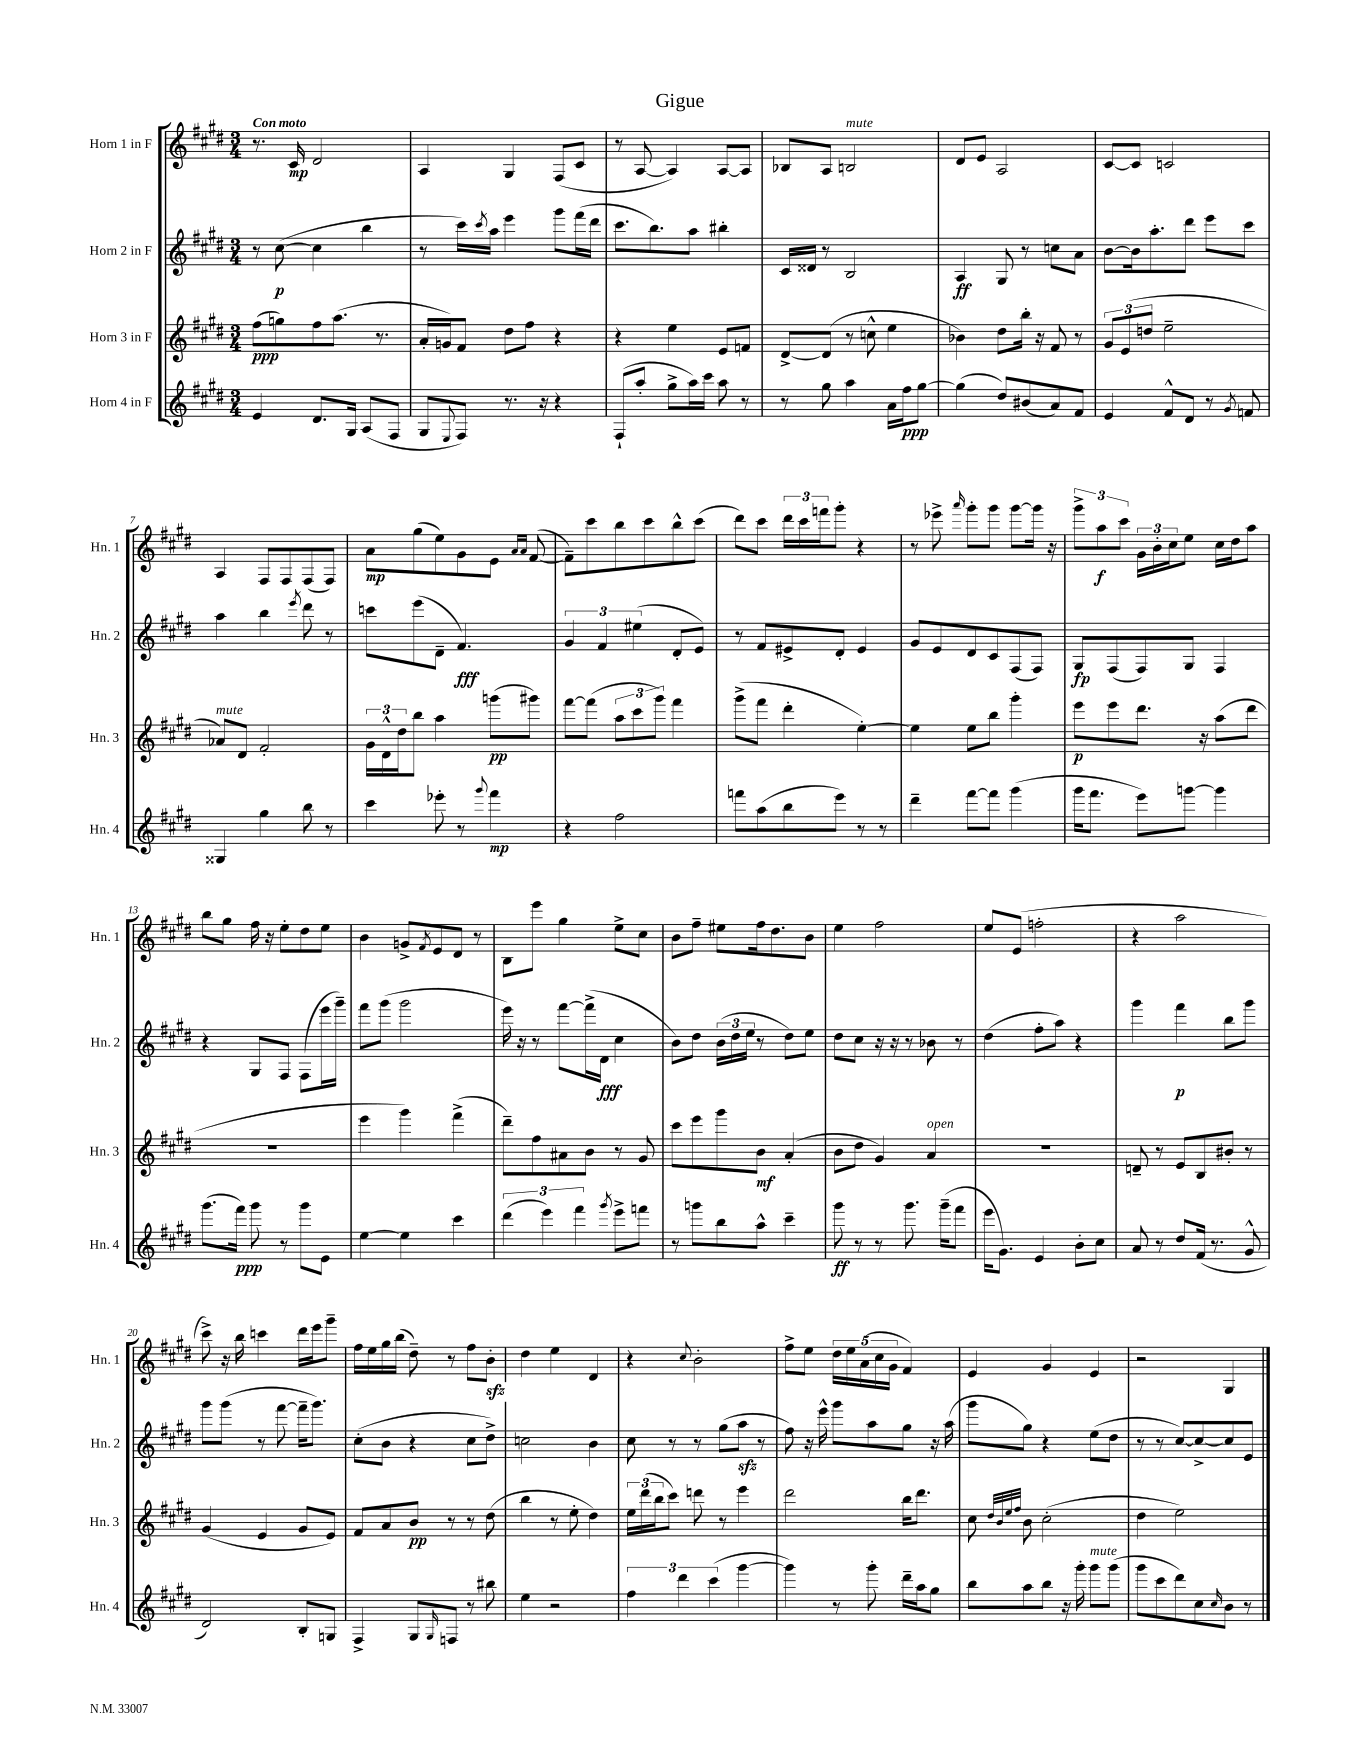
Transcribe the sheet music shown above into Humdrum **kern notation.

**kern	**kern	**kern	**kern
*staff4	*staff3	*staff2	*staff1
*clefG2	*clefG2	*clefG2	*clefG2
*k[f#c#g#d#]	*k[f#c#g#d#]	*k[f#c#g#d#]	*k[f#c#g#d#]
*M3/4	*M3/4	*M3/4	*M3/4
4e/	(8ff#\L	8r	8.r
.	8gg\)	([8cc#\	.
.	.	.	16c#/
8.d#/L	8ff#\	4cc#\]	2d#/
.	(8.aa\J	.	.
16G#/Jk	.	.	.
(8A/L	.	4bb\	.
.	8.r	.	.
8F#/J	.	.	.
=	=	=	=
8G#/L	16a'/LL	8r	4A/
.	16g/J)	.	.
8qqE/	.	.	.
8F#/J)	8f#/J	16ccc#\LL)	.
.	.	8qccc#/	.
.	.	16aa\JJ	.
8.r	8dd#\L	4eee\	4G#/
.	8ff#\J	.	.
16r	.	.	.
4r	4r	8ggg#\L	(8F#/L
.	.	(16fff#\L	8c#/J
.	.	16ddd#\JJ	.
=	=	=	=
(8F#`/L	4r	8.ccc#\L	8r
8aa'/J	.	.	[8A/
.	.	8.bb\)	.
8gg#^\L	4ee\	.	4A/])
16aa\L)	.	8aa\J	.
16ccc#\JJ	.	.	.
8aa\	8e/L	4bb#'\	[8A/L
8r	8f/J	.	8A/]J
=	=	=	=
8r	[8d#^/L	16c#/LL	8B-/L
.	.	16d##/JJ	.
8gg#\	(8d#/]J	8r	8A/J
4aa\	8r	2B/	2B/
.	8cc^^\	.	.
16a\LL	4ee\	.	.
16ff#\J	.	.	.
[8gg#\J	.	.	.
=	=	=	=
(4gg#\]	4b-\)	4A/	8d#/L
.	.	.	8e/J
8dd#/L)	8dd#\L	8G#/	2A/
(8b#/	16bb'\Jk	8r	.
.	16r	.	.
8a/)	8f#/	8cc\L	.
8f#/J	8r	8a\J	.
=	=	=	=
4e/	12g#/L	[8b\L	[8c#/L
.	(12e/	.	.
.	.	16b\]k	8c#/]J
.	12dd/J	.	.
.	.	8.aa'\	.
8f#^^/L	2ee~\	.	2c/
8d#/J	.	8ddd#\J	.
8r	.	8eee\L	.
8qg#/	.	.	.
8f/	.	8ccc#\J	.
=	=	=	=
4G##/	8a-/L)	4aa\	4A/
.	8d#/J	.	.
4gg#\	2f#'/	4bb\	8F#/L
.	.	.	8F#/
.	.	8qeee/	.
8bb\	.	8ddd#\	(8F#/
8r	.	8r	8F#/J)
=	=	=	=
4ccc#\	24g#\LL	8ccc\L	8a\L
.	24d#^^\	.	.
.	24dd#\J	.	.
.	8bb\J	(8eee\	(8gg#\
8eee-'\	4aa\	8d#~\J	8ee\)
8r	.	4.f#/)	8g#\
8qqggg#/	.	.	.
4fff#\	(8ggg\L	.	8e\J
.	.	.	16qqa/LL
.	.	.	16qqa/JJ
.	8ggg#\J)	.	([8f#/
=	=	=	=
4r	[8fff#\L	6g#/	8f#~\]L)
.	(8fff#\]J	.	8ccc#\
.	.	6f#/	.
2ff#\	12aa\L	.	8bb\
.	12ccc#\	(6ee#\	.
.	.	.	8ccc#\
.	12ggg#\J)	.	.
.	4fff#\	8d#'/L	8bb^^\
.	.	8e/J)	(8ccc#\J
=	=	=	=
8fff\L	(8ggg#^\L	8r	8ddd#\L)
(8aa\	8fff#\J	8f#/L	8ccc#\J
8bb\	4ddd#'\	8e#^/	24ddd#\LL
.	.	.	24ccc#\
.	.	.	24fff\J
8eee\J)	.	8d#'/J	8ggg#'\J
8r	[4ee'\)	4e#/	4r
8r	.	.	.
=	=	=	=
4ddd#~\	4ee\]	8g#/L	8r
.	.	8e/	8eee-^\
.	.	.	16qqaaa/
[8fff#\L	8ee\L	8d#/	8ggg#'\L
8fff#\]J	8bb\J	8c#/	8ggg#\J
(4ggg#\	4ggg#'\	(8F#/	[8ggg#\L
.	.	8F#/J)	16ggg#\]Jk
.	.	.	16r
=	=	=	=
16ggg#\LK	8eee\L	8G#/L	12ggg#^\L
8.fff#\J	.	.	.
.	.	.	12aa\
.	8eee\	(8F#/	.
.	.	.	12ccc#\J
8eee\L)	8.ddd#\J	8F#/)	24g#\LL
.	.	.	24b'\
.	.	.	24cc#\J
[8ggg\J	.	8G#/J	8ee\J
.	16r	.	.
4ggg\]	(8aa\L	4F#/	16cc#\LL
.	.	.	16dd#\J
.	8ddd#\J	.	8aa\J
=	=	=	=
(8.ggg#\L	2.r	4r	8bb\L
.	.	.	8gg#\J
16fff#\Jk)	.	.	.
8ggg#\	.	8G#/L	16ff#\
.	.	.	16r
8r	.	8F#/J	8ee'\L
8ggg#\L	.	(8F#\L	8dd#\
8e\J	.	16eee\L	8ee\J
.	.	16ggg#~\JJ)	.
=	=	=	=
[4ee\	4eee\	8fff#\L	4b\
.	.	(8ggg#\J	.
4ee\]	4ggg#\)	2ggg#\	8g^/L
.	.	.	8qf#/
.	.	.	8e/
4ccc#\	(4fff#^\	.	8d#/J
.	.	.	8r
=	=	=	=
(6ddd#\	8ddd#~\L)	16eee\)	8B\L
.	.	16r	.
.	8ff#\	8r	8eee\J
6eee\)	.	.	.
.	8a#\	[8fff#\L	4gg#\
6fff#\	.	.	.
.	8b\J	(16fff#^\]L	.
.	.	16d#\JJ	.
8qggg#/	.	.	.
8eee^\L	8r	4cc#\	8ee^\L
8fff\J	8g#/	.	8cc#\J
=	=	=	=
8r	8ccc#\L	8b\L)	8b\L
8ggg\L	8eee\	8dd#\J	8ff#~\J
8bb\	8ggg#\	(24b\LL	8ee#\L
.	.	24dd#\	.
.	.	24ee\JJ	.
8aa^^\J	8b\J	8r	16ff#\k
.	.	.	8.dd#\
4ccc#~\	(4a'/	8dd#\L)	.
.	.	8ee\J	8b\J
=	=	=	=
8ggg#\	8b\L	8dd#\L	4ee\
8r	8dd#\J	8cc#\J	.
8r	4g#/)	16r	2ff#\
.	.	16r	.
8.ggg#\	.	8r	.
.	4a/	8b-\	.
(16ggg#~\LK	.	.	.
8fff#\J	.	8r	.
=	=	=	=
16eee\LK	2.r	(4dd#\	8ee/L
8.g#\J)	.	.	.
.	.	.	(8e/J
4e/	.	8ff#'\L	2ff'\
.	.	8aa\J)	.
8b'\L	.	4r	.
8cc#\J	.	.	.
=	=	=	=
8a/	8d~/	4ggg#\	4r
8r	8r	.	.
8dd#/L	8e/L	4fff#\	2aa\
(16f#/Jk	8B/	.	.
8.r	.	.	.
.	8b#'/J	8bb\L	.
8g#^^/	8r	8ggg#\J	.
=	=	=	=
2d#/)	(4g#/	8ggg#\L	8ccc#^\)
.	.	(8ggg#\J	16r
.	.	.	16bb\
.	4e/	8r	4ccc\
.	.	[8fff#\	.
8B'/L	8g#/L	16fff#~\]LK	16ddd#\LL
.	.	8.ggg#\J)	16eee\J
8G/J	8e/J)	.	8ggg#~\J
=	=	=	=
4F#^/	8f#/L	(8cc#'\L	16ff#\LL
.	.	.	16ee\
.	8a/	8b\J	16gg#\
.	.	.	(16bb\JJ
8G#/L	8b/J	4r	8dd#~\)
16qqG#/	.	.	.
8F/J	8r	.	8r
8r	8r	8cc#\L	8ff#\L
8bb#\	(8dd#\	8dd#^\J)	8b'\J
=	=	=	=
4ee\	4bb\	2cc\	4dd#\
2r	8r	.	4ee\
.	8ee'\	.	.
.	4dd#\)	4b\	4d#/
=	=	=	=
6ff#\	24ee\LL	8cc#\	4r
.	(24ddd#\	.	.
.	24bb\J	.	.
.	8ccc#\J)	8r	.
6ddd#\	.	.	.
.	.	.	8qqcc#/
.	8ddd\	8r	2b'\
(6ccc#\	.	.	.
.	8r	(8gg#\L	.
[4ggg#\	4eee\	8aa\J	.
.	.	8r	.
=	=	=	=
4ggg#\])	2ddd#\	8ff#\)	8ff#^\L
.	.	16r	8ee\J
.	.	16eee^^\	.
8r	.	8ggg#\L	20dd#\LL
.	.	.	20ee\
.	.	.	(20a\
8ggg#'\	.	8aa\	.
.	.	.	20cc#\
.	.	.	20g#\JJ
16ddd#~\LL	16bb\LK	8gg#\J	4f#/)
16aa\J	8.ddd#\J	.	.
8gg#\J	.	16r	.
.	.	(16aa\	.
=	=	=	=
8bb\L	8cc#\	8ggg#\L	4e/
.	32qqdd#/LLL	.	.
.	32qqb/	.	.
.	32qqee/	.	.
.	32qqff#/JJJ	.	.
8aa\	8b\	8gg#\J)	.
8bb\J	(2cc#'\	4r	4g#/
16r	.	.	.
16ggg#'\	.	.	.
8ggg#\L	.	(8ee\L	4e/
(8ggg#\J	.	8dd#\J	.
=	=	=	=
8ggg#\L	4dd#\	8r	2r
8ccc#\	.	8r	.
8ddd#\)	2ee\)	[8cc#/L)	.
8cc#\	.	8cc#^/_	.
16qqcc#/	.	.	.
8b\J	.	8cc#/]	4G#/
8r	.	8e/J	.
==	==	==	==
*-	*-	*-	*-
